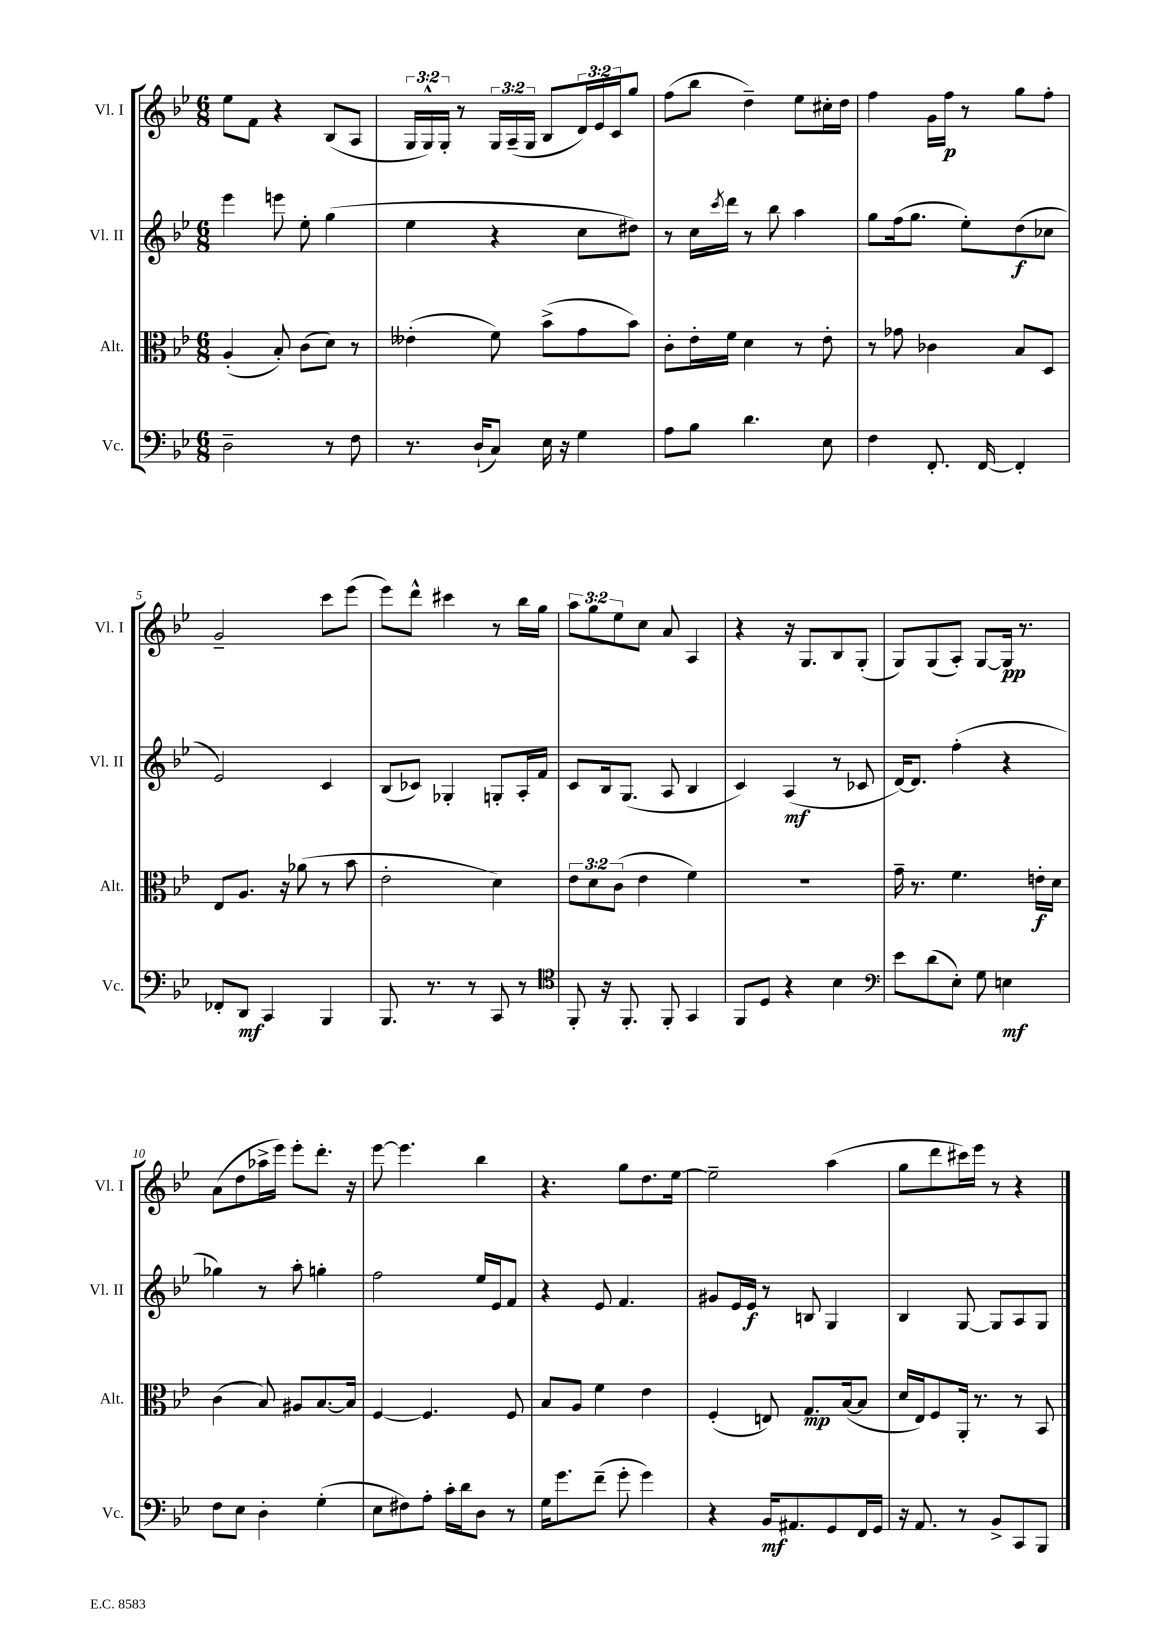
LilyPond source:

<<
\new StaffGroup <<
\new Staff = "s0" \with { instrumentName = "Vl. I" shortInstrumentName = "Vl. I" } {
    \clef treble \key bes \major \numericTimeSignature \time 6/8 \override Staff.TupletNumber.text = #tuplet-number::calc-fraction-text
    ees''8 f'8 r4 bes8( a8 |
    \tuplet 3/2 { g16 g16-^) g16-. } r8 \tuplet 3/2 { g16 a16--( g16 } bes8 \tuplet 3/2 { d'16) ees'16 c'16 } g''8 |
    f''8( bes''8 d''4--) ees''8 cis''16-. d''16 |
    f''4 g'16 f''16\p r8 g''8 f''8-. |
    g'2-- c'''8 ees'''8( |
    ees'''8) d'''8-^ cis'''4 r8 bes''16 g''16 |
    \tuplet 3/2 { a''8 g''8 ees''8 } c''8 a'8 a4 |
    r4 r16 g8. bes8 g8-.( |
    g8) g8( a8-.) g8~ g16\pp r8. |
    a'8( d''8 aes''16-> ees'''16) ees'''8-. d'''8.-. r16 |
    ees'''8~ ees'''4. bes''4 |
    r4. g''8 d''8. ees''16~ |
    ees''2-- a''4( |
    g''8 d'''8 cis'''16) ees'''16 r8 r4 \bar "|." |
}
\new Staff = "s1" \with { instrumentName = "Vl. II" shortInstrumentName = "Vl. II" } {
    \clef treble \key bes \major \numericTimeSignature \time 6/8
    ees'''4 e'''8 ees''8-. g''4( |
    ees''4 r4 c''8 dis''8) |
    r8 c''16 \acciaccatura { c'''8 } d'''16 r8 bes''8 a''4 |
    g''8 f''16( g''8. ees''8-.) d''8\f( ces''8 |
    ees'2) c'4 |
    bes8( ces'8) ges4-. g8-. a16-. f'16 |
    c'8 bes16 g8.( a8 bes4 |
    c'4) a4\mf( r8 ces'8 |
    d'16~) d'8. f''4-.( r4 |
    ges''4) r8 a''8-. g''4-. |
    f''2 ees''16 ees'16 f'8 |
    r4 ees'8 f'4. |
    gis'8 ees'16 ees'16\f r8 b8 g4 |
    bes4 g8~ g8 a8 g8 \bar "|." |
}
\new Staff = "s2" \with { instrumentName = "Alt." shortInstrumentName = "Alt." } {
    \clef alto \key bes \major \numericTimeSignature \time 6/8 \override Staff.TupletNumber.text = #tuplet-number::calc-fraction-text
    a4-.( bes8-.) c'8( d'8) r8 |
    eeses'4-.( f'8) bes'8->( g'8 bes'8) |
    c'8-. ees'16-. f'16 d'4 r8 ees'8-. |
    r8 ges'8 ces'4 bes8 d8 |
    ees8 a8. r16 aes'8( r8 bes'8 |
    ees'2-. d'4) |
    \tuplet 3/2 { ees'8 d'8 c'8( } ees'4 f'4) |
    R2. |
    g'16-- r8. f'4. e'16-.\f d'16 |
    c'4( bes8) ais8 bes8.~ bes16 |
    f4~ f4. f8 |
    bes8 a8 f'4 ees'4 |
    f4-.( e8) g8.\mp bes16~( bes8 |
    d'16 ees16) f8 a,16-. r8. r8 bes,8 \bar "|." |
}
\new Staff = "s3" \with { instrumentName = "Vc." shortInstrumentName = "Vc." } {
    \clef bass \key bes \major \numericTimeSignature \time 6/8
    d2-- r8 f8 |
    r8. d16-!( c8) ees16 r16 g4 |
    a8 bes8 d'4. ees8 |
    f4 f,8.-. f,16~ f,4-. |
    fes,8-. d,8\mf c,4 bes,,4 |
    bes,,8. r8. r8 c,8 r8 |
    \clef tenor f,8-. r16 f,8.-. f,8-. g,4 |
    f,8 d8 r4 bes4 |
    \clef bass ees'8 d'8( ees8-.) g8 e4\mf |
    f8 ees8 d4-. g4-.( |
    ees8 fis8) a8-. c'16-. d'16 d8 r8 |
    g16 g'8. f'8--( g'8-. g'4) |
    r4 bes,16\mf ais,8. g,8 f,16 g,16 |
    r16 a,8. r8 bes,8-> c,8 bes,,8 \bar "|." |
}
>>
>>
